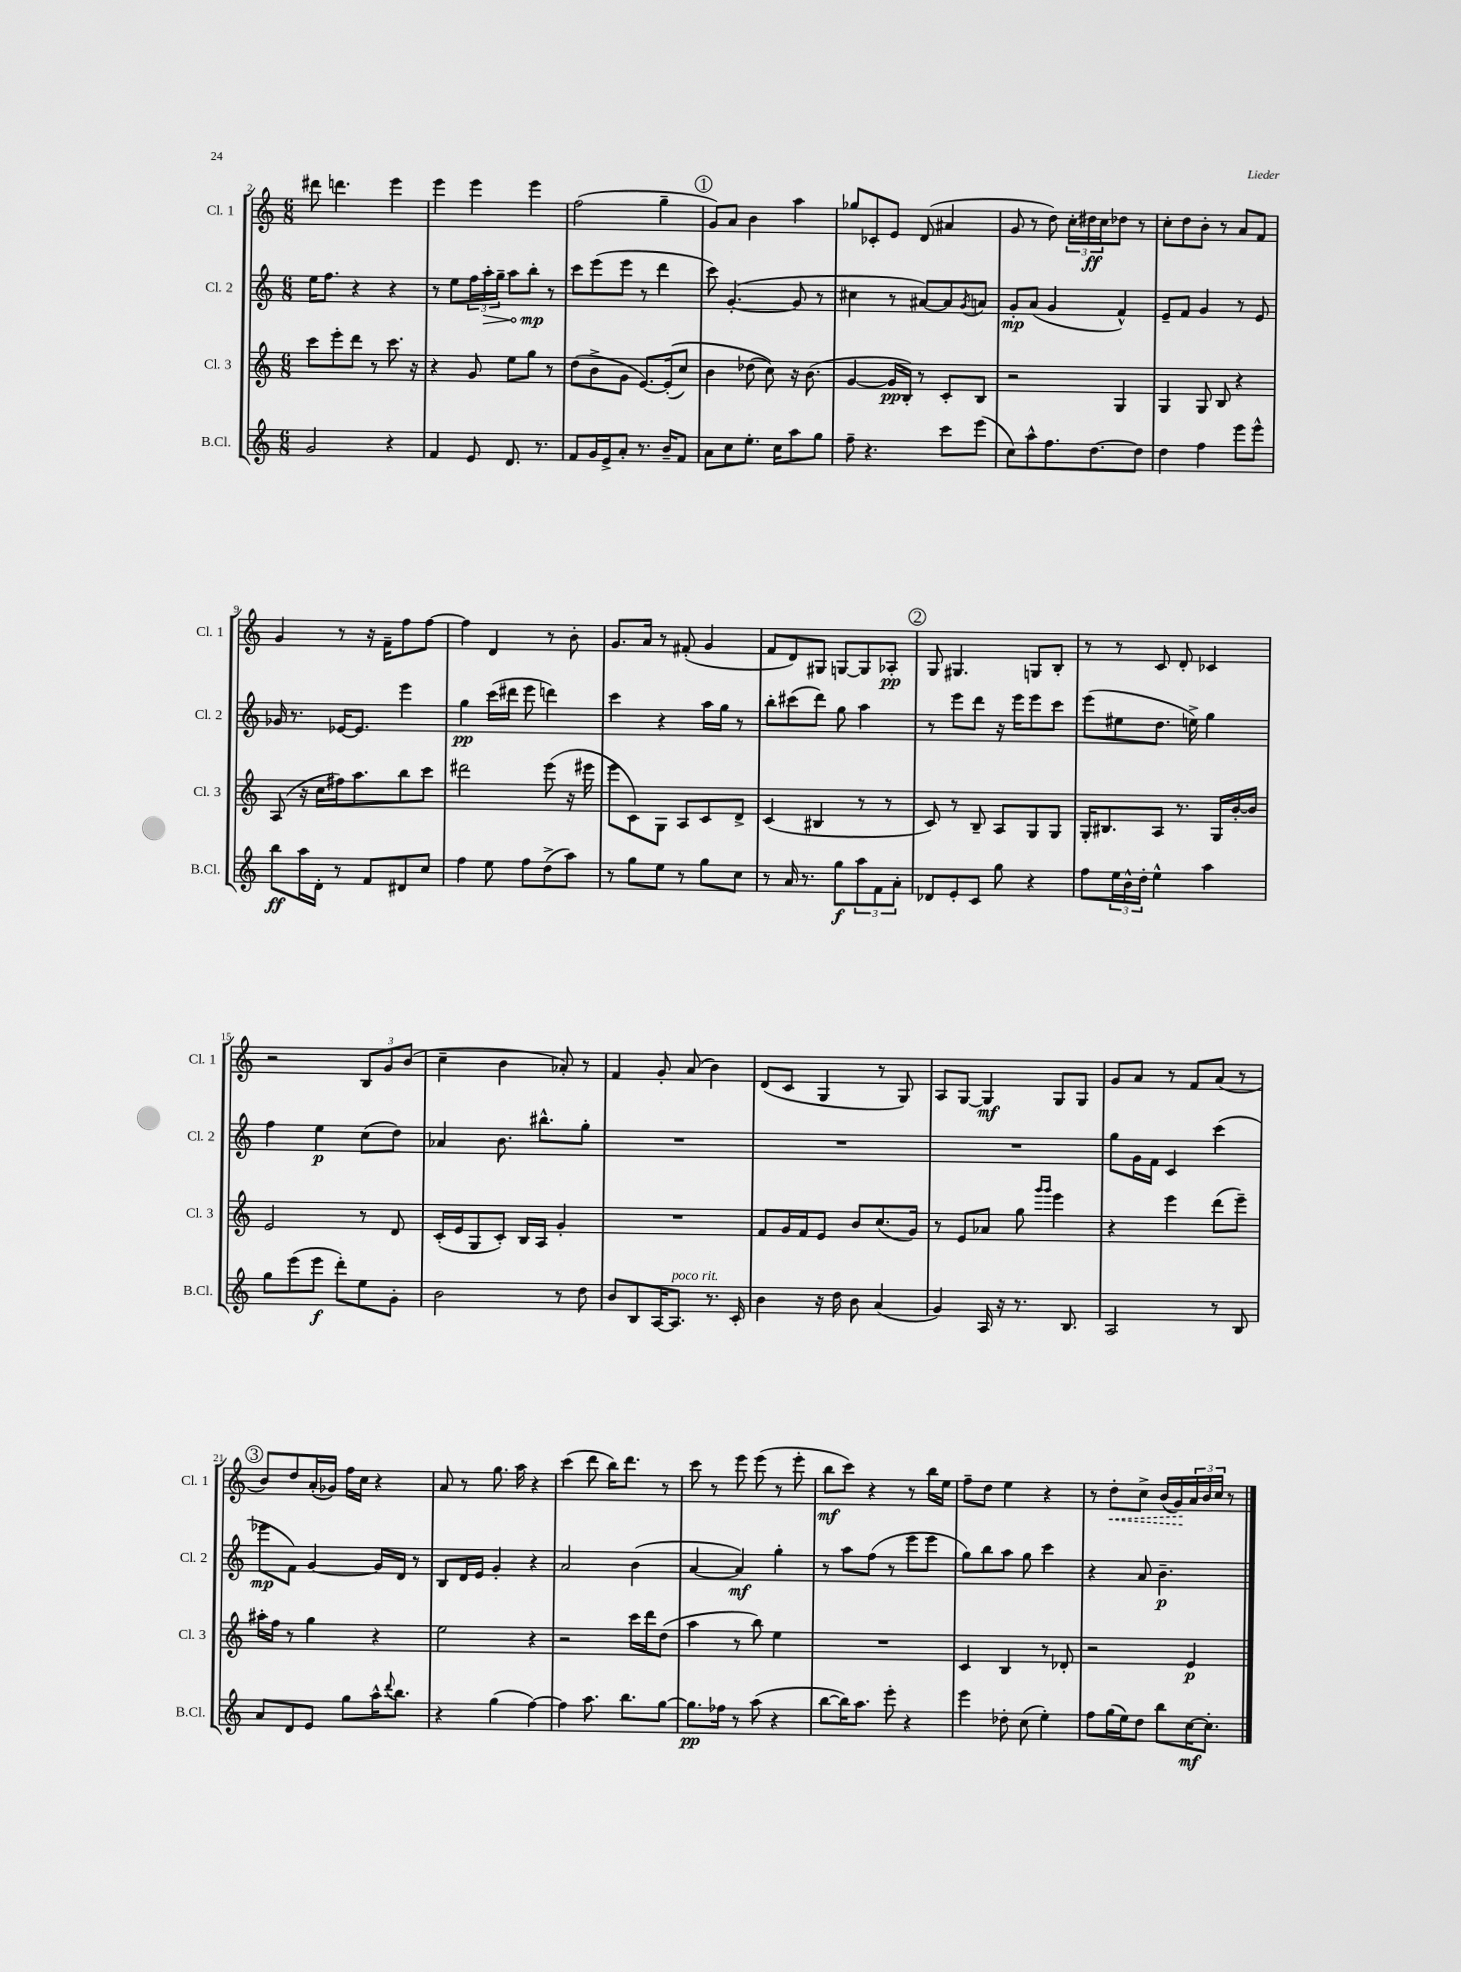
<<
\new StaffGroup <<
\new Staff = "s0" \with { instrumentName = "Cl. 1" shortInstrumentName = "Cl. 1" } {
    \clef treble \key c \major \numericTimeSignature \time 6/8
    dis'''8 d'''4. e'''4 |
    e'''4 e'''4 e'''4 |
    f''2( g''4-- |
    \mark \markup { \circle "1" } g'8) a'8 b'4 a''4 |
    ges''8 ces'8-. e'8 d'8( ais'4 |
    g'8 r8 d''8) \tuplet 3/2 { c''16-. dis''16\ff c''16 } des''8 r8 |
    c''8-. d''8 b'8-. r8 a'8 f'8 |
    g'4 r8 r16 f'16-- f''8 f''8~ |
    f''4 d'4 r8 b'8-. |
    g'8. a'16 r8 fis'8-.( g'4 |
    f'8 d'8) gis8 g8~ g8 aes8-.\pp |
    \mark \markup { \circle "2" } g8 gis4. g8 b8-. |
    r8 r8 c'8 d'8-. ces'4 |
    r2 \tuplet 3/2 { b8 g'8 b'8( } |
    c''4-- b'4 aes'8-.) r8 |
    f'4 g'8-. a'8( b'4) |
    d'8( c'8 g4 r8 g8) |
    a8 g8~ g4\mf g8 g8 |
    g'8 a'8 r8 f'8 a'8( r8 |
    \mark \markup { \circle "3" } b'8) d''8 a'16-.( ges'16) f''16 c''16 r4 |
    a'8 r8 g''8. a''16 r4 |
    c'''4( d'''8 b''16) d'''8. r8 |
    c'''8 r8 e'''8 e'''8( r8 e'''8-. |
    b''8\mf c'''8) r4 r8 b''16 e''16 |
    f''8-- d''8 e''4 r4 |
    r8 \once \override Hairpin.style = #'dashed-line d''8-.\< c''8-> b'16( g'16\!) \tuplet 3/2 { a'16 b'16 c''16 } r8 \bar "|." |
}
\new Staff = "s1" \with { instrumentName = "Cl. 2" shortInstrumentName = "Cl. 2" } {
    \clef treble \key c \major \numericTimeSignature \time 6/8
    e''16 f''8. r4 r4 |
    r8 e''8 \tuplet 3/2 { f''16 \once \override Hairpin.circled-tip = ##t a''16-.\> g''16-- } a''8 b''8-.\mp\! r8 |
    c'''8 e'''8( e'''8 r8 d'''4 |
    \mark \markup { \circle "1" } c'''8) g'4.~-.( g'8 r8 |
    cis''4 r8 ais'8~) ais'8 \acciaccatura { g'8 } a'8 |
    g'8-.\mp a'8( g'4 f'4-^) |
    e'8-- f'8 g'4 r8 e'8 |
    ges'16 r8. ees'16~ ees'8. e'''4 |
    g''4\pp c'''16( dis'''16 e'''8 d'''4) |
    c'''4 r4 a''16 g''16 r8 |
    b''8-. cis'''8( d'''8) g''8 a''4 |
    \mark \markup { \circle "2" } r8 e'''8 d'''8 r16 e'''16 e'''8 c'''8 |
    e'''8( eis''8 d''8. e''16->) g''4 |
    f''4 e''4\p c''8( d''8) |
    aes'4 b'8. bis''8.-^ g''8-. |
    R2. |
    R2. |
    R2. |
    g''8 g'16 f'16 c'4 c'''4( |
    \mark \markup { \circle "3" } ees'''8\mp f'8) g'4~ g'16 d'16 r8 |
    b8 d'16 e'16 g'4-. r4 |
    a'2 b'4( |
    a'4~ a'4\mf) g''4-. |
    r8 a''8 f''8( r8 e'''8 e'''8 |
    g''8) b''8 a''8 g''8 c'''4 |
    r4 a'8 b'4.--\p \bar "|." |
}
\new Staff = "s2" \with { instrumentName = "Cl. 3" shortInstrumentName = "Cl. 3" } {
    \clef treble \key c \major \numericTimeSignature \time 6/8
    c'''8 e'''8-. d'''8 r8 c'''8. r16 |
    r4 g'8 e''8 g''8 r8 |
    d''8( b'8-> g'8 e'8.~) e'16-.(\( c''8) |
    \mark \markup { \circle "1" } b'4 des''8( c''8)\) r16 b'8.( |
    g'4~ g'16\pp b16-.) r8 c'8-. b8 |
    r2 g4 |
    g4 g8 b8 r4 |
    a8( r16 c''16 fis''16) a''8. b''8 c'''8 |
    dis'''2 e'''8( r16 eis'''16 |
    e'''8 c'8) g8 a8 c'8 d'8-> |
    c'4( bis4 r8 r8 |
    \mark \markup { \circle "2" } c'8) r8 b8-- a8 g8 g8 |
    g16-. bis8. a8 r8. g16 b'16~-. b'16 |
    e'2 r8 d'8 |
    c'16-.( e'16 g8 c'8-.) b16 a16 g'4-. |
    R2. |
    f'8 g'16 f'16 e'8 b'8 c''8.( g'16) |
    r8 e'8 aes'8 g''8 \grace { g'''16 g'''16 } e'''4 |
    r4 e'''4 d'''8( e'''8--) |
    \mark \markup { \circle "3" } ais''16-. f''16 r8 g''4 r4 |
    e''2 r4 |
    r2 c'''16 d'''16 d''8( |
    a''4 r8 b''8) e''4 |
    R2. |
    c'4 b4 r8 des'8-. |
    r2 e'4\p \bar "|." |
}
\new Staff = "s3" \with { instrumentName = "B.Cl." shortInstrumentName = "B.Cl." } {
    \clef treble \key c \major \numericTimeSignature \time 6/8
    g'2 r4 |
    f'4 e'8 d'8. r8. |
    f'8 g'16 e'16-> a'8-. r8. b'16-- f'8 |
    \mark \markup { \circle "1" } a'8 c''8 e''8.-. c''16 a''8 g''8 |
    f''8-- r4. c'''8 e'''8( |
    c''8) a''8-^ f''8. d''8.~ d''8 |
    d''4 f''4 e'''8 e'''8-^ |
    b''8\ff a''16 d'16-. r8 f'8 dis'8 c''8 |
    f''4 e''8 f''8 d''8->( a''8) |
    r8 g''8 e''8 r8 g''8 c''8 |
    r8 a'16 r8. g''8\f \tuplet 3/2 { a''8 f'8 a'8-. } |
    \mark \markup { \circle "2" } des'8 e'8-. c'8 g''8 r4 |
    f''8 \tuplet 3/2 { e''16 b'16-^ d''16-. } e''4-^ a''4 |
    g''8 e'''8( e'''8\f d'''8-.) e''8 g'8-. |
    b'2 r8 d''8 |
    b'8 b8 a16~ a8.^\markup { \italic "poco rit." } r8. c'16-. |
    b'4 r16 d''16 b'8 a'4( |
    g'4) a16 r16 r8. b8. |
    a2 r8 b8 |
    \mark \markup { \circle "3" } a'8 d'8 e'8 g''8 a''16-^ \appoggiatura { d'''8 } b''8. |
    r4 g''4( f''4~) |
    f''4 a''8. b''8. g''8~ |
    g''8.\pp fes''16 r8 a''8( r4 |
    b''8~ b''16) a''8. e'''8-. r4 |
    e'''4 des''8-. c''8( e''4-.) |
    f''8 g''16( e''16) d''8 b''8 c''16~\mf c''8.-. \bar "|." |
}
>>
>>
\layout { \context { \Score currentBarNumber = #2 } }
